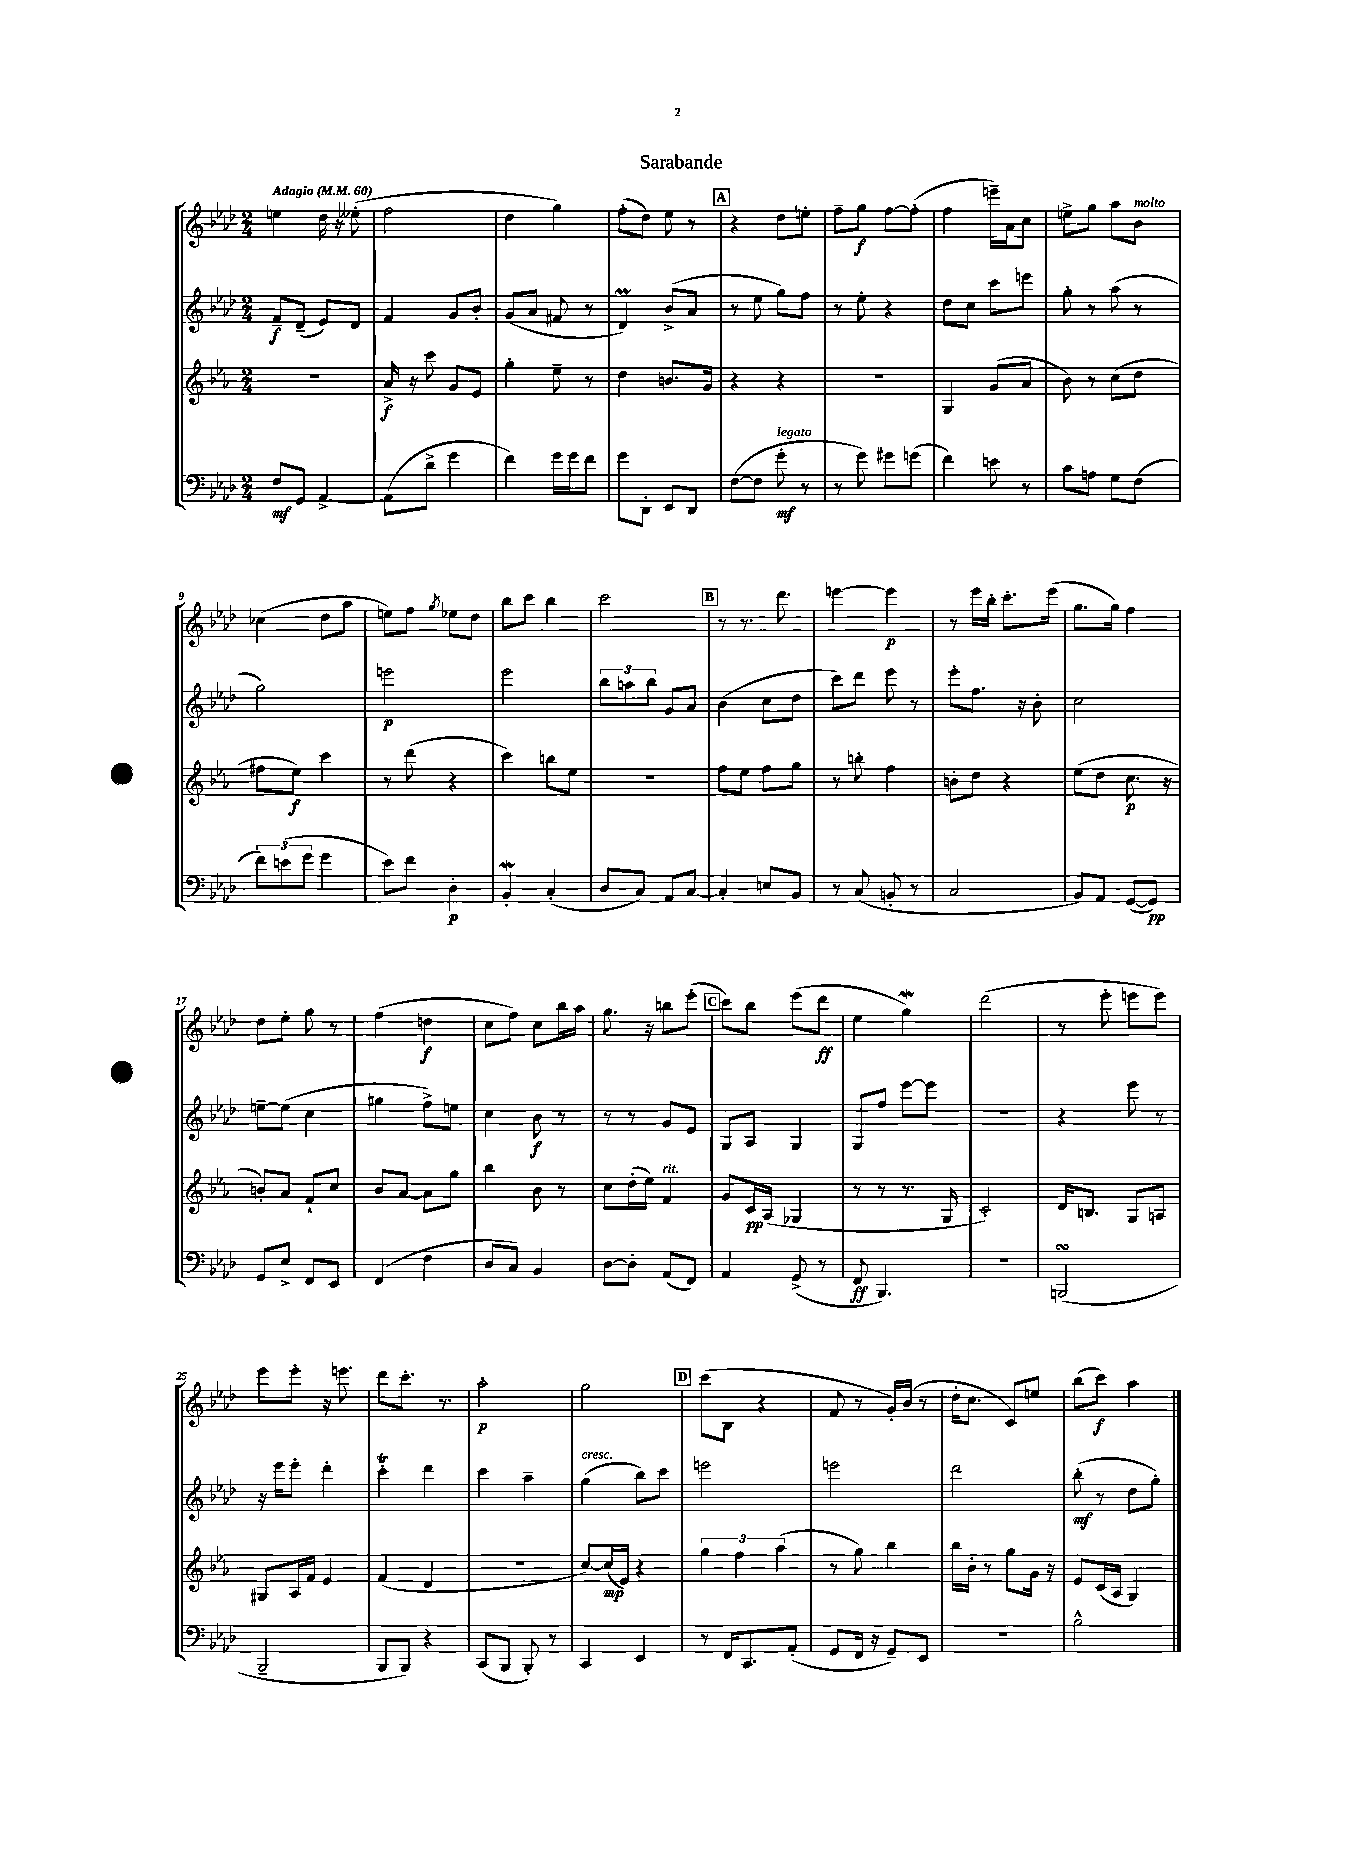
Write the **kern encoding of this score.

**kern	**kern	**kern	**kern
*staff4	*staff3	*staff2	*staff1
*clefF4	*clefG2	*clefG2	*clefG2
*k[b-e-a-d-]	*k[b-e-a-]	*k[b-e-a-d-]	*k[b-e-a-d-]
*M2/4	*M2/4	*M2/4	*M2/4
*MM60	*MM60	*MM60	*MM60
8F	2r	8f~	4ee
8GG	.	(8d-~	.
[4AA-^	.	8e-)	16dd-
.	.	.	16r
.	.	8d-	(8ee--'
=	=	=	=
(8AA-]	16a-^	4f	2ff
.	16r	.	.
8d-^	8ccc	.	.
4g	8g	8g	.
.	8e-	8b-'	.
=	=	=	=
4f)	4gg'	(8g	4dd-
.	.	8a-	.
16g	8ee-~	8f#	4gg)
16g	.	.	.
8f	8r	8r	.
=	=	=	=
8g	4dd	4d-)	(8ff'
8DD-'	.	.	8dd-)
8EE-	8.b	(8b-^	8ee-
8DD-	.	8a-	8r
.	16g	.	.
=	=	=	=
([8F	4r	8r	4r
8F]	.	8ee-	.
8g'	4r	8gg)	8dd-
8r	.	8ff	8ee'
=	=	=	=
8r	2r	8r	8ff~
8g)	.	8ee-'	8gg
8g#	.	4r	[8ff
(8g	.	.	(8ff']
=	=	=	=
4f)	4G	8dd-	4ff
.	.	8cc	.
8e	(8g	8ccc	16eee~)
.	.	.	16a-
8r	8a-	8eee	8cc
=	=	=	=
8c	8b-)	8gg'	8ee^
8A	8r	8r	8gg
8G	(8cc	(8aa-	8aa-
(8F	8dd	8r	8b-
=	=	=	=
12f)	8ff#	2gg)	(4cc-
(12e	.	.	.
.	8ee-)	.	.
12g	.	.	.
4g	4ccc	.	8dd-
.	.	.	8aa-
=	=	=	=
8e-)	8r	2eee	8ee)
8f	(8ddd	.	8ff
.	.	.	8qgg
4D-'	4r	.	8ee-
.	.	.	8dd-
=	=	=	=
4BB-'	4ccc)	2eee-	8bb-
.	.	.	8ccc
(4C'	8bb	.	4bb-
.	8ee-	.	.
=	=	=	=
8D-	2r	12bb-	2ccc
.	.	12aa	.
8C)	.	.	.
.	.	12bb-	.
8AA-	.	8g	.
[8C	.	8a-	.
=	=	=	=
4C']	8ff	(4b-	8r
.	8ee-	.	8.r
8E	8ff	8cc	.
.	.	.	8.ddd-
8BB-	8gg	8dd-	.
=	=	=	=
8r	8r	8ccc)	[4eee
(8C	8bb'	8ddd-	.
8BB'	4ff	8eee-	4eee]
8r	.	8r	.
=	=	=	=
2C	8b'	8eee-'	8r
.	8dd	8.ff	16eee-
.	.	.	16bb-'
.	4r	.	8.ccc'
.	.	16r	.
.	.	8b-'	.
.	.	.	(16eee-
=	=	=	=
8BB-)	(8ee-	2cc	8.gg
8AA-	8dd	.	.
.	.	.	16gg)
([8GG	8.cc	.	4ff
8GG])	.	.	.
.	16r	.	.
=	=	=	=
8GG	8b')	[8ee~	8dd-
8E-^	8a-	(8ee]	8ee-'
8FF	8f`	4cc	8gg
8EE-	8cc	.	8r
=	=	=	=
(4FF	8b-	4gg#	(4ff
.	[8a-	.	.
4F	8a-]	8ff^)	4dd
.	8gg	8ee	.
=	=	=	=
8D-	4bb-	4cc	8cc
8C)	.	.	8ff)
4BB-	8b-	8b-	8cc
.	8r	8r	16bb-
.	.	.	16aa-
=	=	=	=
[8D-	8cc	8r	8.gg
8D-']	(16dd'	8r	.
.	16ee-)	.	16r
(8AA-	4f	8g	8bb
8FF)	.	8e-	(8eee-'
=	=	=	=
4AA-	8g	8G	8ccc)
.	16c	8A-	8bb-
.	(16A-	.	.
(8GG^	4G-	4G	(8eee-
8r	.	.	8ddd-
=	=	=	=
8FF	8r	8G	4ee-
4.BBB-)	8r	8ff	.
.	8.r	[8eee-	4gg)
.	.	8eee-]	.
.	16G	.	.
=	=	=	=
2r	2c')	2r	(2ddd-
=	=	=	=
(2BBB	16d	4r	8r
.	8.B	.	.
.	.	.	8eee-'
.	8G	8eee-	8eee
.	8A	8r	8eee)
=	=	=	=
2BBB-~	8G#	16r	8eee-
.	.	16eee-	.
.	16A-	8eee-'	8eee-'
.	16f	.	.
.	4e-	4ddd-'	16r
.	.	.	8.eee
=	=	=	=
8BBB-	(4f	4ccc'	8ddd-
8BBB-)	.	.	8.ccc'
4r	4d	4ddd-	.
.	.	.	8.r
=	=	=	=
(8CC	2r	4ccc	2aa-'
8BBB-	.	.	.
8BBB-')	.	4aa-~	.
8r	.	.	.
=	=	=	=
4CC	[8cc)	(4gg	2gg
.	(16cc]	.	.
.	16e-)	.	.
4EE-	4r	8bb-)	.
.	.	8ccc	.
=	=	=	=
8r	6gg	2eee	(8ccc
16FF	.	.	8B-
.	6ff	.	.
8.CC	.	.	.
.	.	.	4r
.	(6aa-	.	.
(8AA-'	.	.	.
=	=	=	=
8GG	8r	2eee	8f
16FF	8gg)	.	8r
16r	.	.	.
8GG~)	4bb-	.	16g')
.	.	.	(16b-
8EE-	.	.	8r
=	=	=	=
2r	16bb-	2ddd-	16dd-'
.	16b-'	.	8.cc
.	8r	.	.
.	8gg	.	8c)
.	16g	.	8ee
.	16r	.	.
=	=	=	=
2B-^^	8e-	(8bb-'	(8bb-
.	(16c	8r	8ccc)
.	16A-	.	.
.	4G)	8dd-	4aa-
.	.	8gg')	.
==	==	==	==
*-	*-	*-	*-
